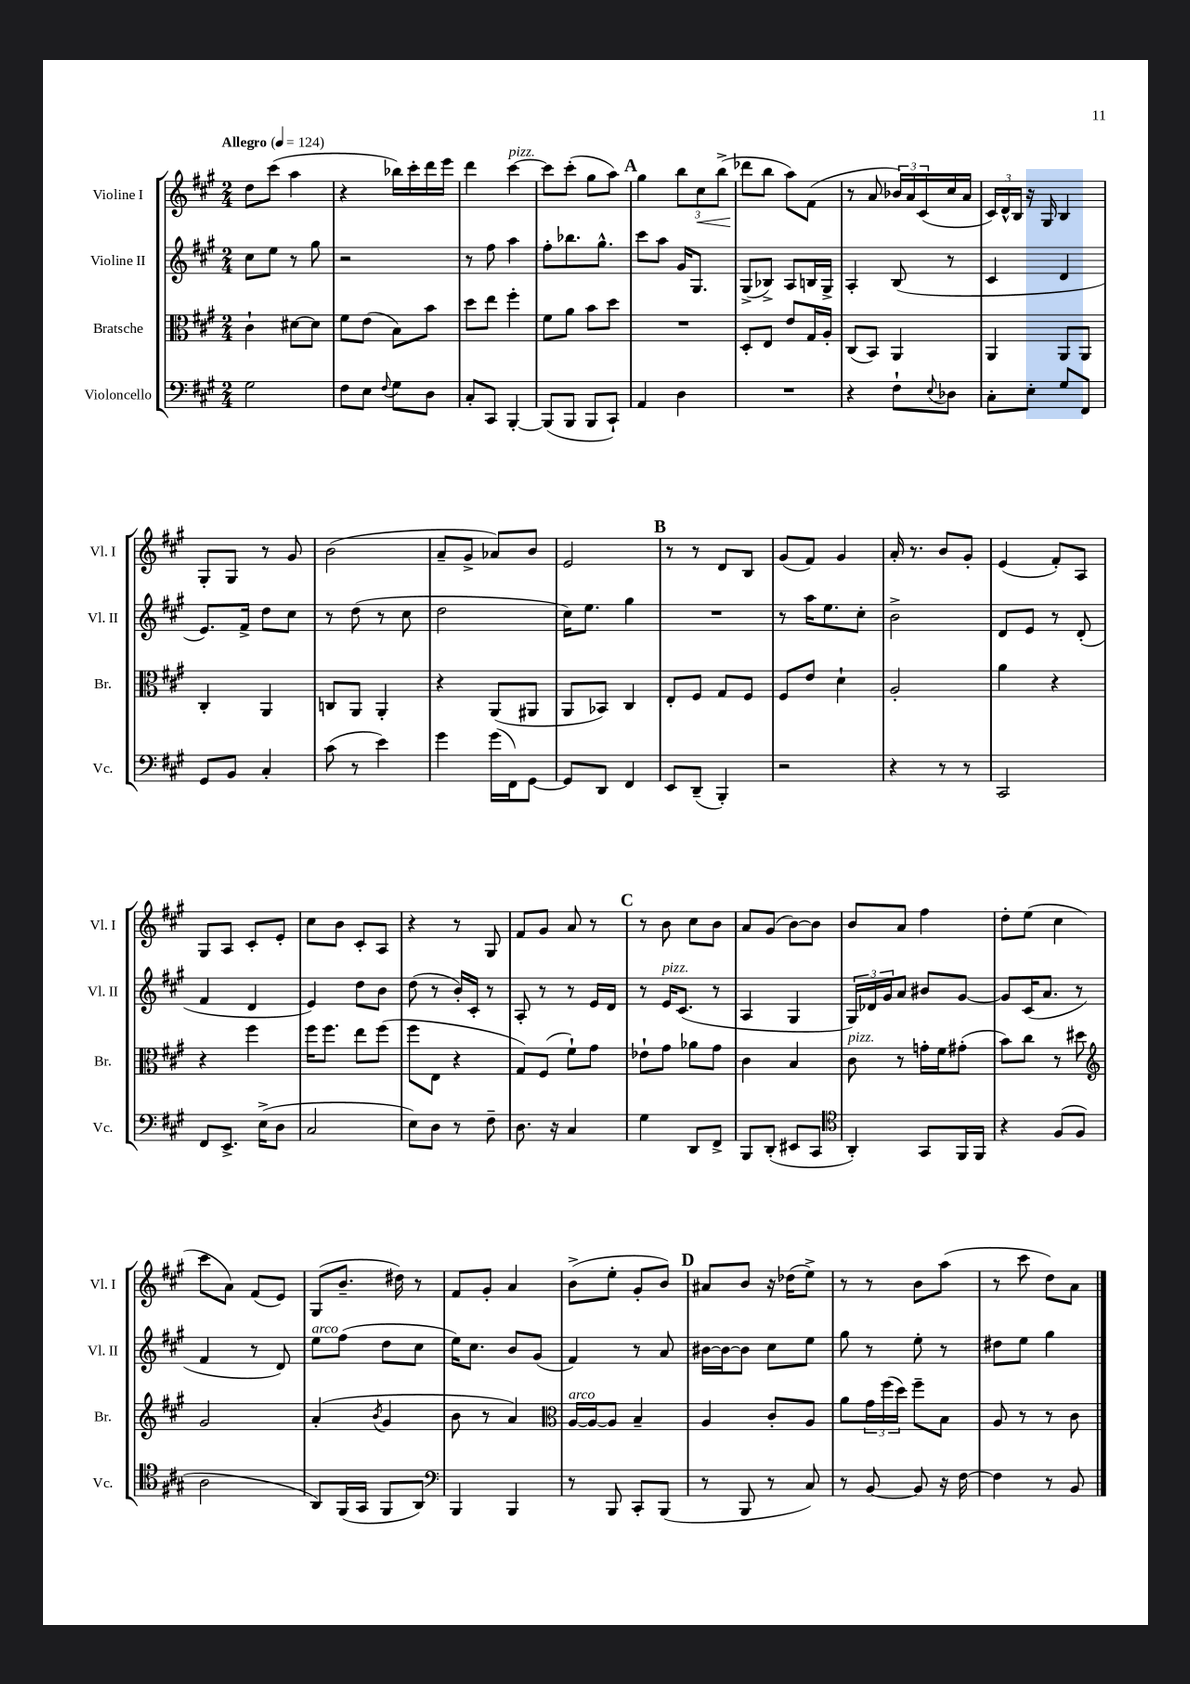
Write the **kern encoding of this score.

**kern	**kern	**kern	**kern
*staff4	*staff3	*staff2	*staff1
*clefF4	*clefC3	*clefG2	*clefG2
*k[f#c#g#]	*k[f#c#g#]	*k[f#c#g#]	*k[f#c#g#]
*M2/4	*M2/4	*M2/4	*M2/4
*MM124	*MM124	*MM124	*MM124
2G#	4c#`	8cc#	8dd
.	.	8ee	(8ccc#
.	[8d#	8r	4aa
.	8d#]	8gg#	.
=	=	=	=
8F#	8f#	2r	4r
8E	(8e	.	.
8qqF#	.	.	.
8G#	8B)	.	16bb-)
.	.	.	16ccc#'
8D	8b	.	16ddd
.	.	.	16eee
=	=	=	=
8C#'	8dd	8r	4ddd
8CC#	8ee	8ff#	.
[4BBB'	4ff#'	4aa	[4ccc#
=	=	=	=
(8BBB]	8f#	8ff#'	8ccc#]
8BBB	8a	8.bb-	(8ccc#'
8BBB	8b	.	8gg#
.	.	8.gg#^^	.
8CC#`)	8dd	.	8aa)
=	=	=	=
4AA	2r	8ccc#	4gg#
.	.	8aa	.
4D	.	16g#	12bb
.	.	8.G#	.
.	.	.	12cc#
.	.	.	(12bb^
=	=	=	=
2r	8D'	(8G#^	8ddd-
.	8E	8B-^)	8bb
.	8e	8A	8aa)
.	16G#	16B	(8f#
.	16A'	16G#^	.
=	=	=	=
4r	(8C#	4A'	8r
.	8BB)	.	8a
8F#`	4AA	(8B	24b-)
.	.	.	24a
.	.	.	(24c#
8qqE	.	.	.
8D-	.	8r	16cc#
.	.	.	16a
=	=	=	=
8C#'	4AA	4c#	24c#)
.	.	.	24d^^
.	.	.	24B
8E'	.	.	16r
.	.	.	16G#
8G#	8AA	4d	4B
8FF#	8AA	.	.
=	=	=	=
8GG#	4C#'	8.e)	8G#'
8BB	.	.	8G#
.	.	16f#^	.
4C#'	4AA	8dd	8r
.	.	8cc#	8g#
=	=	=	=
(8c#	8C	8r	(2b
8r	8AA	(8dd	.
4e)	4AA'	8r	.
.	.	8cc#	.
=	=	=	=
4g#	4r	2dd	8a~
.	.	.	8g#^
(16g#	(8AA	.	8a-)
16FF#)	.	.	.
[8GG#	8AA#	.	8b
=	=	=	=
8GG#]	8AA	16cc#)	2e
.	.	8.ee	.
8DD	8BB-)	.	.
4FF#	4C#	4gg#	.
=	=	=	=
8EE	8E'	2r	8r
(8DD~	8F#	.	8r
4BBB')	8G#	.	8d
.	8F#	.	8B
=	=	=	=
2r	8F#	8r	(8g#
.	8e	16aa	8f#)
.	.	8.ee	.
.	4d`	.	4g#
.	.	8cc#'	.
=	=	=	=
4r	2A'	2b^	16a'
.	.	.	8.r
8r	.	.	8b
8r	.	.	8g#'
=	=	=	=
2CC#	4a	8d	(4e
.	.	8e	.
.	4r	8r	8f#')
.	.	(8d'	8A
=	=	=	=
8FF#	4r	4f#	8G#
8.EE^	.	.	8A
.	4ff#	4d	8c#'
(16E^	.	.	.
8D	.	.	8e'
=	=	=	=
2C#	16ff#	4e)	8cc#
.	8.ff#	.	.
.	.	.	8b
.	8ee	8dd	8c#'
.	(8ff#	8b	8A
=	=	=	=
8E)	8ff#	(8dd	4r
8D	8E	8r	.
8r	4r	16b')	8r
.	.	16c#'	.
8F#~	.	8r	8G#
=	=	=	=
8.D	8G#)	8A'	8f#
.	(8F#	8r	8g#
16r	.	.	.
4C#	8f#`)	8r	8a
.	8g#	16e	8r
.	.	16d	.
=	=	=	=
4G#	8e-`	8r	8r
.	8g#	16e	8b
.	.	(8.c#	.
8DD	8a-	.	8cc#
8FF#^	8g#	8r	8b
=	=	=	=
8BBB	4c#	4A	8a
(8DD'	.	.	(8g#
8EE#	4B	4G#	[8b)
8CC#	.	.	8b]
=	=	=	=
*clefC4	*	*	*
4AA')	8c#	24G#)	8b
.	.	24d-	.
.	.	24g#	.
.	8r	8a	8a
8GG#	16g'	8b#	4ff#
.	16f#	.	.
16FF#	(8g#'	[8g#	.
16FF#	.	.	.
=	=	=	=
4r	8b)	8g#]	8dd'
.	8cc#	(16c#	(8ee
.	.	8.a	.
(8F#	8r	.	4cc#
8F#	8dd#	8r	.
=	=	=	=
*	*clefG2	*	*
2A	2g#	4f#	8ccc#
.	.	.	8a)
.	.	8r	(8f#
.	.	8d)	8e)
=	=	=	=
8AA)	(4a'	8ee	(8G#
(16FF#	.	(8ff#	8.b~
16GG#	.	.	.
.	8qb	.	.
8FF#	4g#	8dd	.
.	.	.	16dd#)
8AA)	.	8cc#	8r
=	=	=	=
*clefF4	*	*	*
4BBB	8b	16ee)	8f#
.	.	8.cc#	.
.	8r	.	8g#'
4BBB	4a)	8b	4a
.	.	(8g#	.
=	=	=	=
*	*clefC3	*	*
8r	[16A	4f#)	(8b^
.	16A_	.	.
8BBB	8A]	.	8ee'
8CC#'	4B~	8r	8g#'
(8BBB	.	8a	8b)
=	=	=	=
8r	4A	[16b#	8a#
.	.	16b#_	.
8BBB	.	8b#]	8b
8r	8c#'	8cc#	16r
.	.	.	(16dd-
8C#)	8A	8ee	8ee^)
=	=	=	=
8r	8a	8gg#	8r
[8BB	24g#	8r	8r
.	(24ff#	.	.
.	24dd)	.	.
8BB]	8ff#~	8ee'	8b
16r	8B	8r	(8aa
[16F#	.	.	.
=	=	=	=
4F#]	8A	8dd#	8r
.	8r	8ee	8ccc#
8r	8r	4gg#	8dd)
8BB	8c#	.	8a
==	==	==	==
*-	*-	*-	*-
